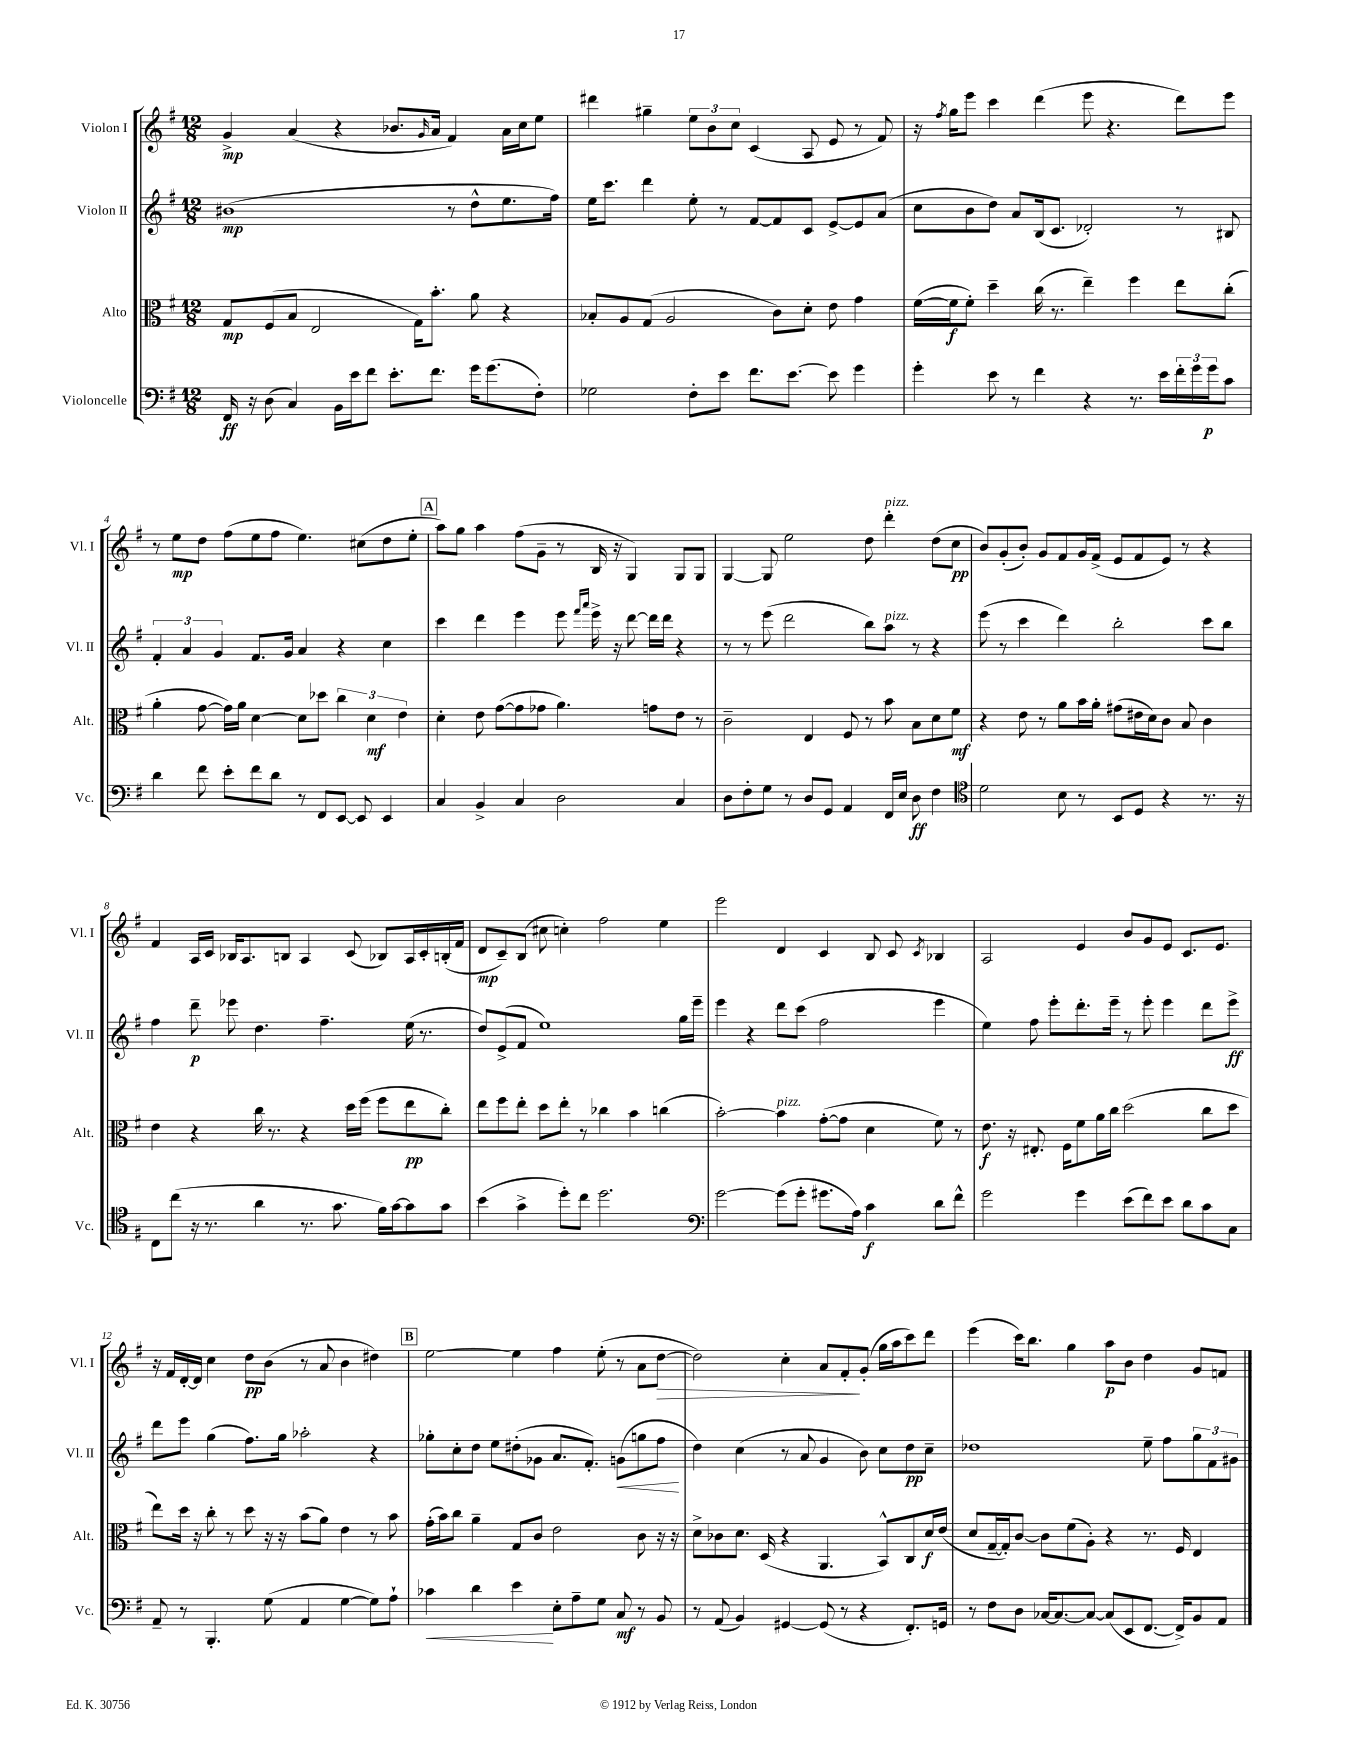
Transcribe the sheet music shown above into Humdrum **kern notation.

**kern	**kern	**kern	**kern
*staff4	*staff3	*staff2	*staff1
*clefF4	*clefC3	*clefG2	*clefG2
*k[f#]	*k[f#]	*k[f#]	*k[f#]
*M12/8	*M12/8	*M12/8	*M12/8
16FF#	8G	(1b#	4g^
16r	.	.	.
(8D	(8F#	.	.
4C)	8B	.	(4a
.	2E	.	.
16BB	.	.	4r
16e	.	.	.
8f#	.	.	.
8.e'	.	.	8.b-
.	16G)	.	.
.	.	.	16qqg
8.f#	8.b'	.	16a
.	.	8r	4f#)
16g	8a	8dd^^	.
(8.g	.	.	.
.	4r	8.ee	16a
.	.	.	16cc
8F#')	.	.	8ee
.	.	16ff#)	.
=	=	=	=
2G-	8B-'	16ee	4ddd#
.	.	8.ccc	.
.	8A	.	.
.	(8G	4ddd	4gg#~
.	2A	.	.
8F#'	.	8ee'	12ee
.	.	.	12b
8e	.	8r	.
.	.	.	12cc
8.f#	.	[8f#	(4c
.	8c)	8f#]	.
[8.e	.	.	.
.	8d'	8c	8A
8e]	8e	[8e^	8e
4g	4g	8e]	8r
.	.	(8a	8f#)
=	=	=	=
4g'	([16f#	8cc	16r
.	.	.	8qff#
.	16f#]	.	16gg
.	8f#')	8b	8eee
8e	4dd~	8dd)	4ccc
8r	.	8a	.
4f#	(16cc	(16B	(4ddd
.	8.r	8.c	.
4r	4ee~)	2d-')	8eee
.	.	.	4.r
8.r	4ff#	.	.
16e	.	.	.
24f#'	8ee	8r	8ddd)
24g	.	.	.
24g	.	.	.
8c	(8cc'	8B#	8eee
=	=	=	=
4d	4a'	6f#'	8r
.	.	.	8ee
.	.	6a	.
8f#	[8g	.	8dd
.	.	6g	.
8e'	16g])	.	(8ff#
.	16a	.	.
8f#	[4d	8.f#	8ee
8d	.	.	8ff#
.	.	16g	.
8r	8d]	4a	4.ee)
8FF#	8dd-	.	.
[8EE	6cc	4r	.
8EE]	.	.	(8cc#
.	6d	.	.
4EE	.	4cc	8dd
.	6e	.	.
.	.	.	8ee'
=	=	=	=
4C	4d'	4ccc	8aa)
.	.	.	8gg
4BB^	8e	4ddd	4aa
.	([8g	.	.
4C	8g]	4eee	(8ff#
.	8g-	.	8g~
2D	4.a)	8eee	8r
.	.	16qqfff#	.
.	.	16qqaaa	.
.	.	16eee^	16B
.	.	16r	16r
.	.	[8ddd	4G)
.	8g	16ddd]	.
.	.	16ddd	.
4C	8e	4r	8G
.	8r	.	8G
=	=	=	=
8D	2c~	8r	[4G
8F#'	.	8r	.
8G	.	(8eee	8G]
8r	.	2ddd	2ee
8D	4E	.	.
8GG	.	.	.
4AA	8F#	.	.
.	8r	8bb)	8dd
16FF#	8b	8aa	4ddd'
16E	.	.	.
8D	8B	8r	.
4F#	8d	4r	(8dd
.	8f#	.	8cc
=	=	=	=
*clefC4	*	*	*
2d	4r	(8eee	8b)
.	.	8r	(8g'
.	8e	4ccc	8b')
.	8r	.	8g
8B	8a	4ddd)	8f#
8r	16b	.	16g
.	16a'	.	(16f#^
8BB	(8g#	2bb'	8e
8D	16e#	.	8f#
.	16d)	.	.
4r	8c	.	8e)
.	8B	.	8r
8.r	4c	8ccc	4r
.	.	8bb	.
16r	.	.	.
=	=	=	=
8C	4e	4ff#	4f#
(8cc	.	.	.
16r	4r	8ddd~	16A
8.r	.	.	16c
.	.	8eee-	16B-
.	.	.	8.A
4a	16cc	4.dd	.
.	8.r	.	.
.	.	.	8B
8.r	4r	.	4A
.	.	4.ff#~	.
8.g	.	.	.
.	16dd	.	(8c
.	(16ff#	.	.
16f#)	8ff#	.	8B-)
[16g	.	.	.
8g]	8ee	(16ee	16A
.	.	8.r	16c'
8g	8cc')	.	(16B'
.	.	.	16f#
=	=	=	=
(4b	8ee	8dd)	8d
.	8ff#	(8e^	8c~)
4g^	8ee'	8f#	(8B
.	8dd	1ee)	8cc#
8dd')	8ee'	.	4cc')
8cc	8r	.	.
2.dd	4cc-	.	2ff#
.	4b	.	.
.	(4cc	.	4ee
.	.	16gg	.
.	.	16eee~	.
=	=	=	=
*clefF4	*	*	*
[2g	[2b')	4eee	2eee
.	.	4r	.
(8g]	4b]	8ddd	4d
8g'	.	(8ccc	.
8.g#	([8g'	2ff#	4c
.	8g]	.	.
16A)	.	.	.
4c	4d	.	8B
.	.	.	8c
.	.	.	8qc
8d	8f#)	4eee	4B-
8f#^^	8r	.	.
=	=	=	=
2g	8.e	4ee)	2A
.	16r	.	.
.	8.E#'	8ff#	.
.	.	8eee'	.
.	16F#	.	.
4g	8f#	8.ddd'	4e
.	16a	.	.
.	16cc	16eee~	.
(8e	(2dd	8r	8b
8f#)	.	8eee'	8g
8e	.	4eee	8e
8d	.	.	8.c
8c	8cc	8ddd	.
.	.	.	8.e
8C	8dd	8eee^	.
=	=	=	=
8AA~	8ee)	8ddd	16r
.	.	.	16f#
8r	16dd	8eee	[16d'
.	16r	.	16d]
4.BBB'	8cc'	(4gg	4cc
.	8r	.	.
.	8dd	8.ff#)	8dd
(8G	16r	.	(8b
.	16r	16gg	.
4AA	(8b	2aa-'	8r
.	8a)	.	8a
[4G	4e	.	4b
8G])	8r	4r	4dd#)
8A`	8b	.	.
=	=	=	=
4c-	(16g'	8gg-'	[2ee
.	16b)	.	.
.	8cc	8cc'	.
4d	4a~	8dd	.
.	.	8ee	.
4e	8G	(8dd#'	4ee]
.	8c	8g-	.
8E'	2e	8.a	4ff#
8A~	.	.	.
.	.	8.f#')	.
8G	.	.	(8ee'
8C	.	(8g	8r
8r	8c	8gg	8a
8BB	16r	8ff#	[8dd
.	16r	.	.
=	=	=	=
8r	8d^	4dd)	2dd])
(8AA	8c-	.	.
4BB)	8.d	(4cc	.
.	(16D	.	.
[4GG#	4r	8r	4cc'
.	.	8a	.
(8GG#]	4.AA	4g	8a
8r	.	.	8f#'
4r	.	8b)	(8g'
.	8BB^^)	8cc	16gg
.	.	.	16aa
8.FF#')	8C	8dd	8ccc)
.	16d	8cc~	8ddd
16GG	(16e	.	.
=	=	=	=
8r	8d	1dd-	(4eee
8F#	[16G~	.	.
.	16G'])	.	.
8D	[8c	.	16ccc)
.	.	.	8.bb
[16C-	8c]	.	.
8.C-_	.	.	.
.	(8f#	.	4gg
8C-_	8A')	.	.
(8C-]	4r	.	8aa
8EE	.	.	8b
[8.FF#	8.r	8ee~	4dd
.	.	8ff#	.
16FF#^])	16F#	.	.
8BB	4E	12gg	8g
.	.	12f#	.
8AA	.	.	8f
.	.	12g#	.
==	==	==	==
*-	*-	*-	*-
